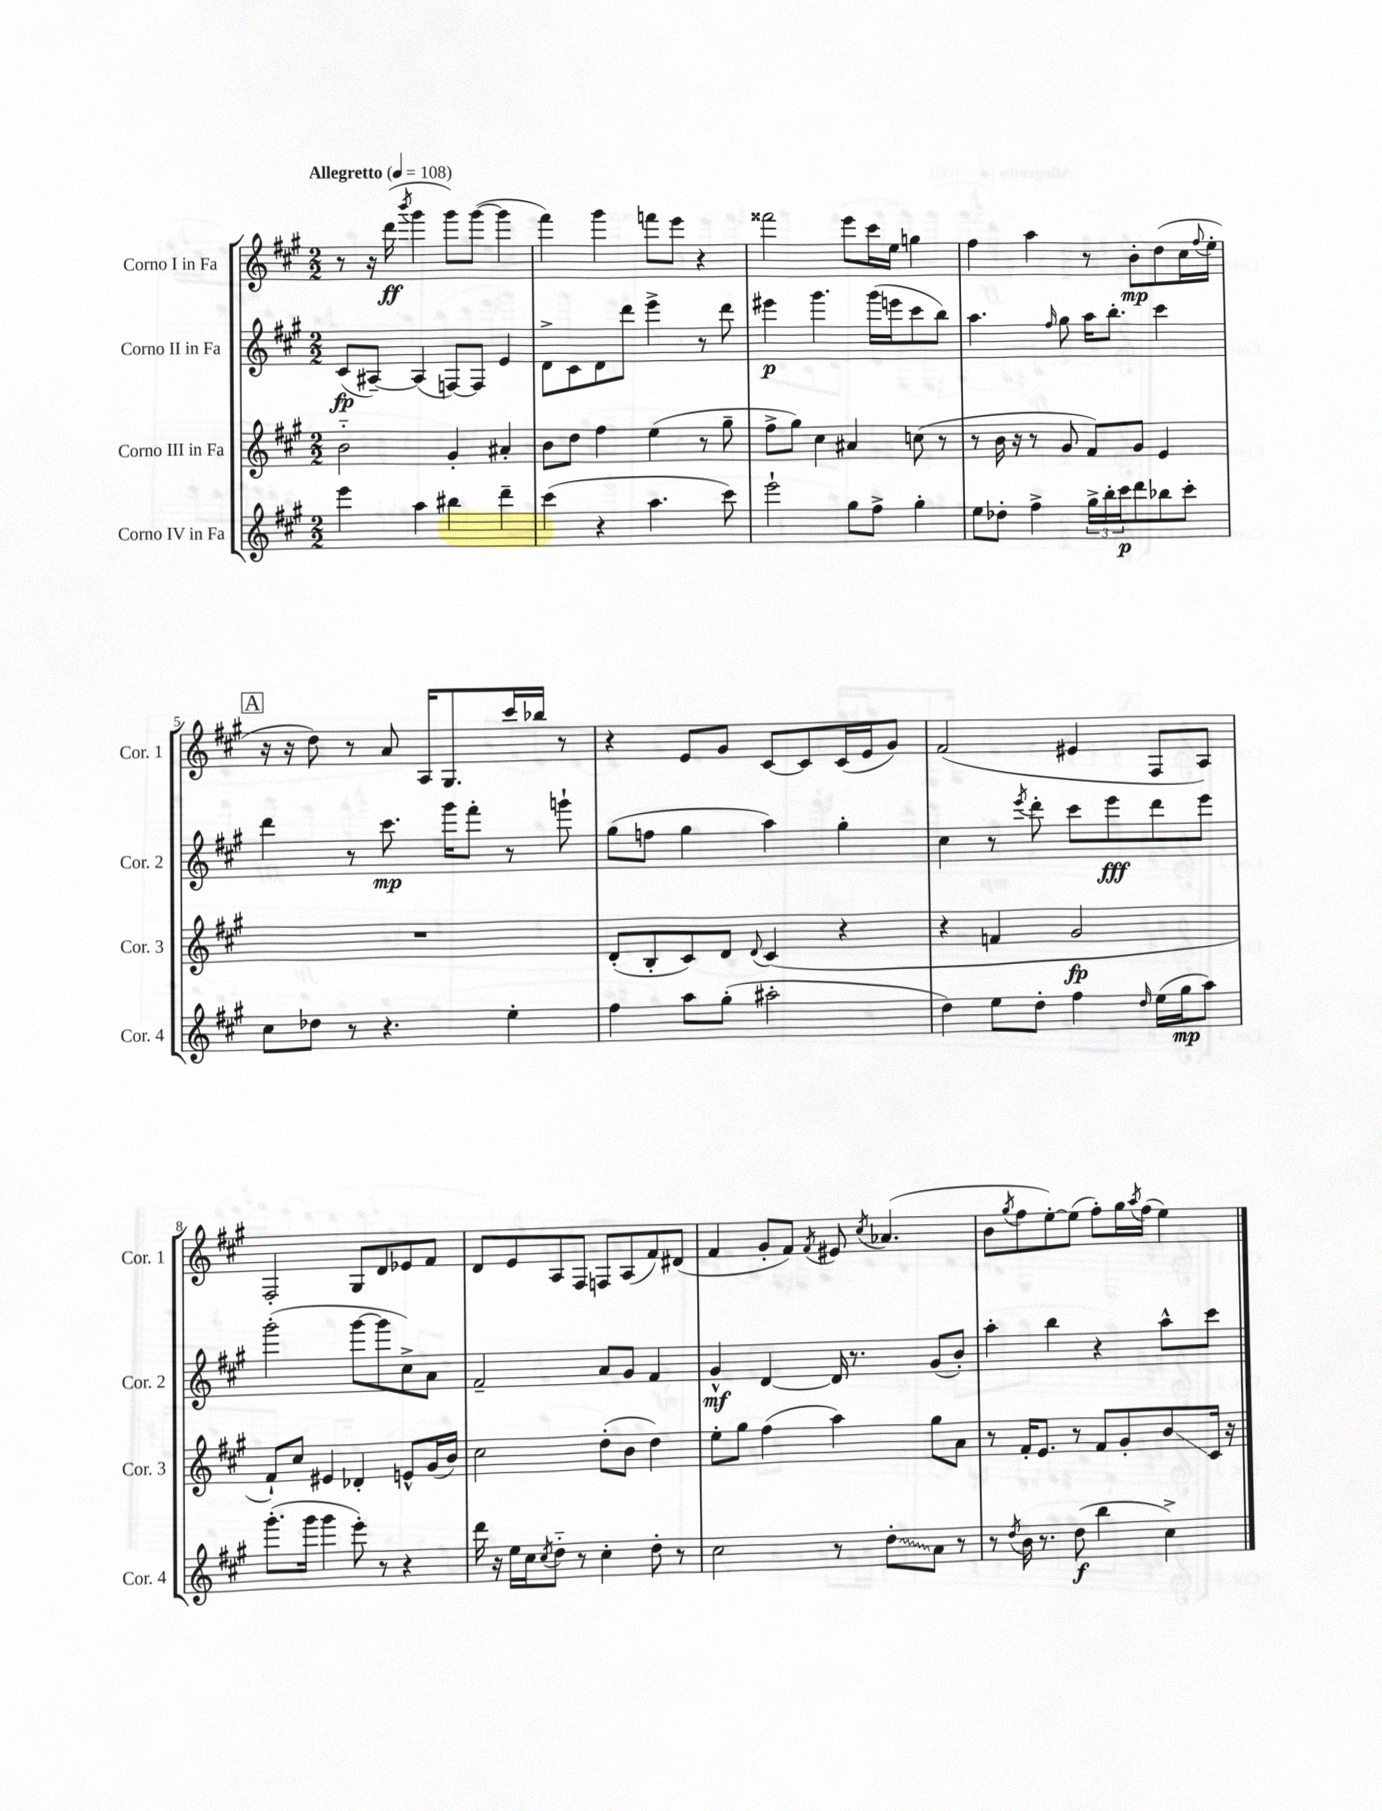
<<
\new StaffGroup <<
\new Staff = "s0" \with { instrumentName = "Corno I in Fa" shortInstrumentName = "Cor. 1" } {
    \clef treble \key a \major \numericTimeSignature \time 2/2 \tempo "Allegretto" 4 = 108
    r8 r16 d'''16\ff( \acciaccatura { b'''8 } gis'''4 gis'''8) gis'''8~( gis'''4 |
    fis'''4) gis'''4 f'''8 e'''8 r4 |
    fisis'''2 e'''8 cis'''16 e''16 g''4 |
    fis''4 a''4 r8 b'8-.\mp d''8( cis''16 \appoggiatura { fis''8 } e''16-. |
    \mark \markup { \box "A" } r16 r16 d''8) r8 a'8 a16 gis8. cis'''16 bes''16 r8 |
    r4 e'8 gis'8 cis'8~ cis'8 cis'16( e'16 gis'8) |
    fis'2( eis'4 fis8 a8) |
    fis2-. gis8 d'8 ees'8 fis'8 |
    d'8 e'8 a8 fis8 f8 a8( fis'8) dis'8( |
    fis'4 gis'8-. fis'8) \acciaccatura { fis'8 } eis'8 \acciaccatura { cis''8 } aes'4.( |
    b'8 \acciaccatura { gis''8 } fis''8 e''8~-.) e''8( fis''8-.) gis''16 \acciaccatura { a''8 } fis''16( e''4) \bar "|." |
}
\new Staff = "s1" \with { instrumentName = "Corno II in Fa" shortInstrumentName = "Cor. 2" } {
    \clef treble \key a \major \numericTimeSignature \time 2/2
    cis'8\fp( ais8~--) ais4( f8~) f8 e'4 |
    d'8-> cis'8 d'8 d'''8 e'''4-> r8 d'''8 |
    eis'''4\p gis'''4. gis'''16( e'''16 cis'''8 b''8) |
    a''4. \grace { fis''16 } gis''8 a''16 b''8.-. cis'''4 |
    \mark \markup { \box "A" } d'''4 r8 cis'''8.\mp gis'''16 fis'''8-. r8 g'''8-! |
    gis''8( f''8 gis''4 a''4) gis''4-. |
    cis''4 r8 \acciaccatura { e'''8 } d'''8-. cis'''8 e'''8\fff d'''8 e'''8 |
    gis'''2-.( gis'''8~ gis'''8 cis''8->) a'8 |
    fis'2-- a'8 gis'8 fis'4 |
    gis'4-^\mf d'4~ d'16 r8. gis'8( b'8-.) |
    a''4-. b''4 r4 a''8-^ cis'''8 \bar "|." |
}
\new Staff = "s2" \with { instrumentName = "Corno III in Fa" shortInstrumentName = "Cor. 3" } {
    \clef treble \key a \major \numericTimeSignature \time 2/2
    b'2-_ gis'4-. ais'4-. |
    b'8 d''8 fis''4 e''4( r8 gis''8-- |
    fis''8-> gis''8) cis''4 ais'4 c''8( r8 |
    r8 b'16 r16 r8 gis'8 fis'8) gis'8 e'4 |
    \mark \markup { \box "A" } R1 |
    d'8-.( b8-. cis'8) d'8 \appoggiatura { d'8 } cis'4( r4 |
    r4 f'4 gis'2\fp |
    fis'8-!) cis''8 eis'4 des'4-. e'8-^ gis'16( b'16) |
    cis''2 d''8-.( b'8 d''4) |
    e''8-. gis''8 fis''4( a''4) gis''8 a'8 |
    r8 fis'16-. e'8. r8 fis'8 gis'8-. b'8\glissando cis'16 r16 \bar "|." |
}
\new Staff = "s3" \with { instrumentName = "Corno IV in Fa" shortInstrumentName = "Cor. 4" } {
    \clef treble \key a \major \numericTimeSignature \time 2/2
    e'''4 a''4 bis''4 d'''4-- |
    cis'''4( r4 a''4. cis'''8) |
    e'''2-! gis''8 fis''8-> gis''4-. |
    e''8 des''8-. fis''4-> \tuplet 3/2 { gis''16-> b''16-. cis'''16\p } d'''8 bes''8 cis'''8-. |
    \mark \markup { \box "A" } cis''8 des''8 r8 r4. e''4-. |
    fis''4 a''8 gis''8-.( ais''2-. |
    d''4) e''8 d''8-. fis''4 \grace { d''16 } e''16( gis''16\mp a''8) |
    gis'''8.-.( gis'''16 gis'''4 e'''8-.) r8 r4 |
    d'''16 r16 e''16 cis''16 \acciaccatura { cis''8 } d''8-_ r8 cis''4-. d''8-. r8 |
    cis''2 r8 \once \override Glissando.style = #'zigzag d''8-.\glissando a'8 r8 |
    r8 \acciaccatura { d''8 } b'16 r8. d''8\f( b''4 cis''4->) \bar "|." |
}
>>
>>
